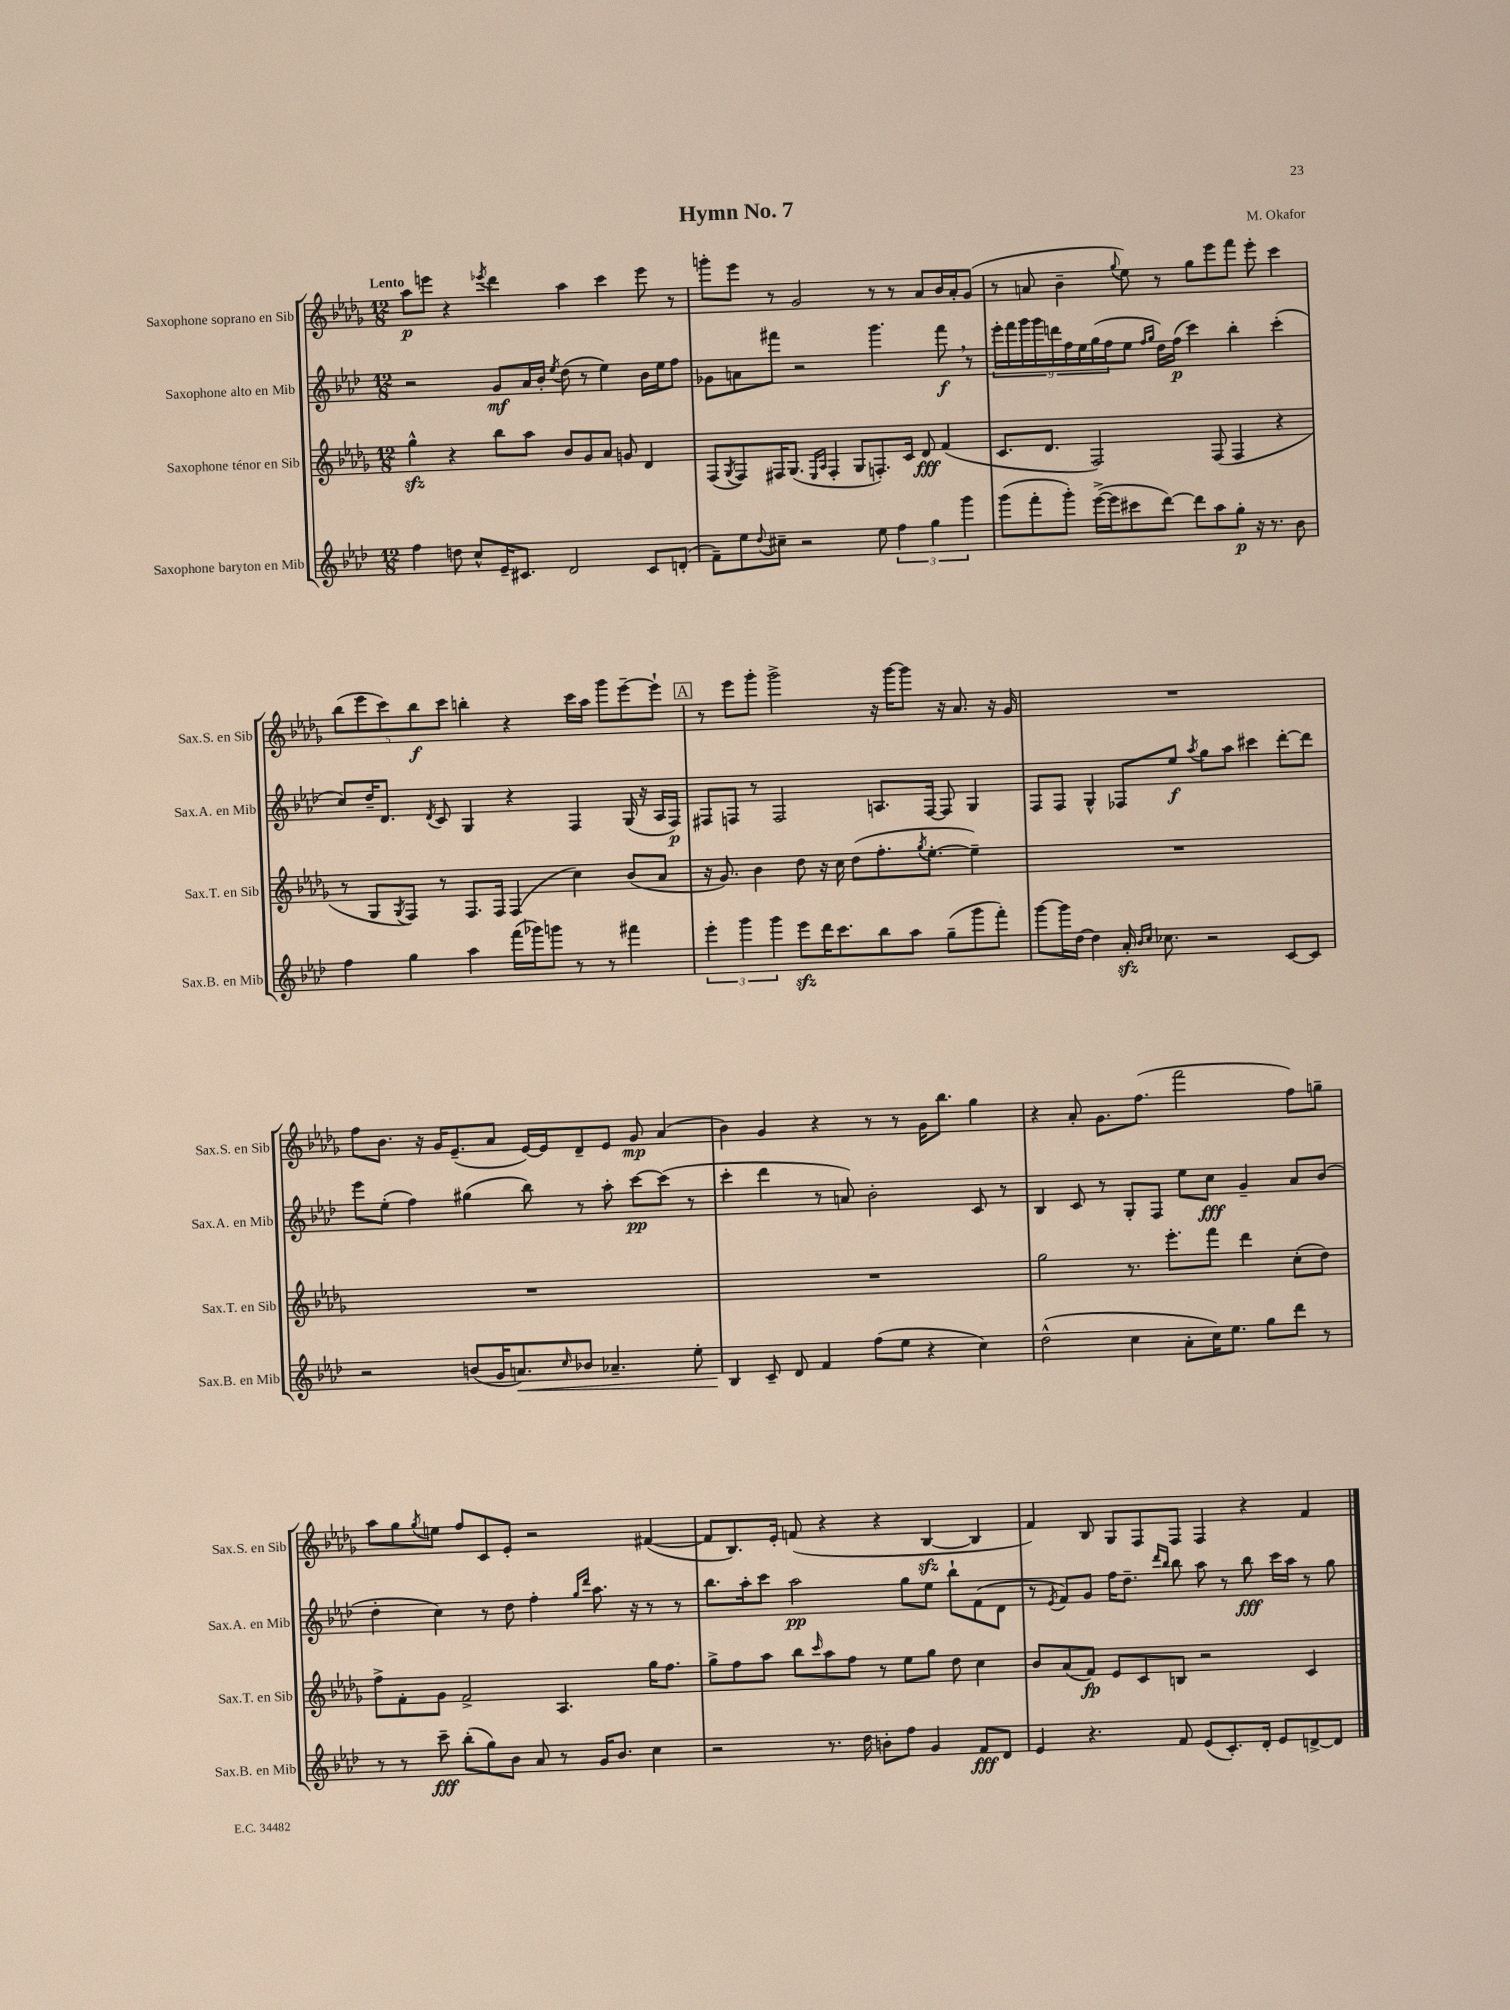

**kern	**kern	**kern	**kern
*staff4	*staff3	*staff2	*staff1
*clefG2	*clefG2	*clefG2	*clefG2
*k[b-e-a-d-]	*k[b-e-a-d-g-]	*k[b-e-a-d-]	*k[b-e-a-d-g-]
*M12/8	*M12/8	*M12/8	*M12/8
4ff\	4gg-^^\	2r	8aa-\L
.	.	.	8eee\J
8dd\	4r	.	4r
8cc^^/L	.	.	.
.	.	.	8qeee-/
16e-~/K	8bb-\L	8g/L	4ddd-\
8.c#/J	.	.	.
.	8aa-\J	16a-/L	.
.	.	16b-'/JJ	.
.	.	8qee-/	.
2d-/	8b-/L	(8dd-\	4aa-\
.	8g-/	8r	.
.	8a-/J	4ee-\)	4ccc\
.	8g/	.	.
8c#/L	4d-/	16b-\LL	8eee-\
.	.	16ee-\J	.
(8d'/J	.	8ff\J	8r
=	=	=	=
8f~\L)	(8F/L	8g-\L	8ggg'\L
.	8qG-/	.	.
8ee-\	8F/)	8a\	8eee-\J
8qqdd-/	.	.	.
8cc#~\J	16F#/K	8fff#\J	8r
.	(8.G-/J	.	.
2r	.	2r	2g-/
.	16qqE-/LL	.	.
.	16qqA-/JJ	.	.
.	4F#'/	.	.
.	8G-/L	.	.
8ee-\	8.F'/)	4.ggg\	8r
6ff\	.	.	8r
.	16c/Jk	.	.
.	8d-/	.	8a-/L
6gg\	.	.	.
.	(4f/	8fff#\	16b-/L
.	.	.	16a-'/J
6ggg\	.	.	.
.	.	8r	(8g-/J
=	=	=	=
(8ggg\L	8.c/L	18eee-'\LL	8r
.	.	18fff\	.
.	.	18ggg\	.
8fff'\	.	.	8a/
.	.	18ggg\	.
.	8.d-/J	.	.
.	.	18ddd\	.
8ggg'\J)	.	.	4b-~\
.	.	18ff\	.
.	.	18ee-\	.
([16eee-^\LL	2F/)	.	.
.	.	(18gg\	.
16eee-\]J	.	.	.
.	.	18ff\J	.
.	.	.	8qqgg-/
8ccc#\	.	8ee-\J	8ee-\)
.	.	16qqff/LL	.
.	.	16qqgg/JJ	.
[8ddd-\J)	.	16dd-\LL)	8r
.	.	(16ff\JJ	.
8ddd-\]L	.	4ccc\)	8gg-\L
8aa-\	(8F/	.	8eee-\
8gg'\J	4F/	4bb-'\	8fff\J
16r	.	.	8eee-'\
8.r	.	.	.
.	4r	(4ccc'\	4ccc\
8b-\	.	.	.
=	=	=	=
4ff\	8r	8cc/L)	(10bb-\L
.	.	.	10eee-\
.	8G-/L	16dd-~/K	.
.	.	8.d-/J	.
.	.	.	10ccc\)
.	8qG-/	.	.
4gg\	8F/J)	.	.
.	.	.	10bb-\
.	.	8qd-/	.
.	8r	8c/	.
.	.	.	10ccc\J
4aa-\	8.F/L	4G/	4bb'\
.	16F/Jk	.	.
(16fff\LL	(4F/	4r	4r
16ggg-\J)	.	.	.
8ggg\J	.	.	.
8r	4cc\)	4F/	16ccc\LL
.	.	.	16aa-\JJ
8r	.	.	8ggg-\L
4fff#\	(8b-/L	(16G/	[8eee-~\
.	.	16r	.
.	8a-/J	16A-/LL	8eee-`\]J
.	.	16F/JJ)	.
=	=	=	=
6eee-'\	16r	8F#/L	8r
.	8.g-/)	.	.
.	.	8F/J	8eee-\L
6ggg\	.	.	.
.	4b-\	8r	8ggg-'\J
6ggg\	.	.	.
.	.	2F/	2ggg-^\
8eee-\L	8dd-\	.	.
16ddd-\K	16r	.	.
8.ccc\	16cc\	.	.
.	(8dd-\L	.	.
8bb-\	8.ff'\	8.A/L	16r
.	.	.	[16ggg-\LK
8aa-\J	.	.	8ggg-\]J
.	8qgg-/	.	.
.	[8.ee-'\J	[16F/Jk	.
(8gg~\L	.	8F/]	16r
.	.	.	8.a-/
8ggg\	4ee-~\])	4G/	.
8fff'\J)	.	.	16r
.	.	.	16g-/
=	=	=	=
[8ggg\L	1.r	8F/L	1.r
16ggg\]L	.	8F/J	.
[16dd-\JJ	.	.	.
4dd-\]	.	4G^^/	.
16a-'/	.	8F-/L	.
16qqb-/LL	.	.	.
16qqcc/JJ	.	.	.
8.cc-\	.	.	.
.	.	8ee-/J	.
.	.	8qaa-/	.
2r	.	8gg\L	.
.	.	8aa-\J	.
.	.	4ccc#\	.
[8c/L	.	[8ddd-'\L	.
8c/]J	.	8ddd-\]J	.
=	=	=	=
2r	1.r	8eee-\L	8ff\L
.	.	(8ee-'\J	8.b-\J
.	.	4ff\)	.
.	.	.	16r
.	.	.	16g-/LK
.	.	.	(8.e-~/
(8b/L	.	(4gg#\	.
16g/K	.	.	8a-/J
8.a/)	.	.	.
.	.	8bb-\)	[16e-/LL)
.	.	.	16e-/]J
16qqcc/	.	.	.
8b-/J	.	8r	8d-~/
4.a-~/	.	8aa-'\	8e-/J
.	.	[8ccc\L	8g-/
.	.	(8ccc\]J	(4a-/
8ee-'\	.	8r	.
=	=	=	=
4B-/	1.r	4ccc'\	4b-\)
8c~/	.	4ddd-\	4g-/
8d-/	.	.	.
4f/	.	8r	4r
.	.	8a/)	.
(8ff\L	.	2b-'\	8r
8ee-\J	.	.	8r
4r	.	.	16g-\LK
.	.	.	8.bb-\J
4cc\)	.	8c/	4gg-\
.	.	8r	.
=	=	=	=
(2dd-^^\	2gg-\	4B-/	4r
.	.	8c/	8a-'/
.	.	8r	8.g-\L
4cc\	8.r	8G'/L	.
.	.	.	(8.ff\J
.	.	8F/J	.
.	8.eee-'\L	.	.
8a-'\L	.	8ee-\L	2fff\
16cc\K)	8fff\J	8cc\J	.
8.ee-\J	.	.	.
.	4ddd-\	4g~/	.
8gg\L	.	.	.
8ddd-\J	(8cc'\L	8a-/L	8ff\L)
8r	8dd-\J)	(8b-/J	8gg~\J
=	=	=	=
8r	8ff^\L	4dd-'\	8aa-\L
8r	8f'\	.	8gg-\
.	.	.	8qgg-/
8ccc~\	8g-\J	4cc\)	8ee\J
(8bb-'\L	2f^/	.	8ff/L
8gg\)	.	8r	8c/
8b-\J	.	8dd-\	8e-'/J
8a-/	.	4ff'\	2r
8r	4.A-/	.	.
.	.	16qqgg/LL	.
.	.	16qqddd-/JJ	.
16g/LK	.	8.aa-\	.
8.b-/J	.	.	.
.	.	16r	.
4cc\	16gg-\LK	8r	([4f#/
.	8.ff\J	.	.
.	.	8r	.
=	=	=	=
2r	8gg-^\L	8.bb-\L	8f#/]L
.	8ff\	.	8.B-/)
.	.	16aa-'\k	.
.	8aa-\J	8ccc\J	.
.	.	.	16e-'/Jk
.	8bb-\L	2aa-\	(8f/
.	16qqccc/	.	.
8.r	8aa-\	.	4r
.	8ff\J	.	.
16dd-\	.	.	.
8b'\L	8r	.	4r
8ff\J	8ee-\L	8gg\L	.
4g/	8gg-\J	8ee-\J	[4B-/
.	8dd-\	8bb-`\L	.
8f/L	4cc\	(8f\	4B-/]
8d-/J	.	8d-\J	.
=	=	=	=
4e-/	8b-/L	8r	4f/)
.	.	8qe-/	.
.	(8a-/	8f/L)	.
4.r	8f/J)	8g/J	8B-/
.	8e-/L	16ff\LK	8G-/L
.	.	8.dd-~\J	.
.	8c/	.	8F/
.	.	16qqddd-/LL	.
.	.	16qqbb-/JJ	.
8f/	8B/J	8bb-\	8F/J
(8e-/L	2r	8aa-\	4F/
8.c'/)	.	8r	.
.	.	8bb-\	4r
16d-'/Jk	.	.	.
8e-/L	.	16ccc\LL	.
.	.	16aa-\JJ	.
[8d^/	4c/	8r	4f/
8d/]J	.	8gg\	.
==	==	==	==
*-	*-	*-	*-
